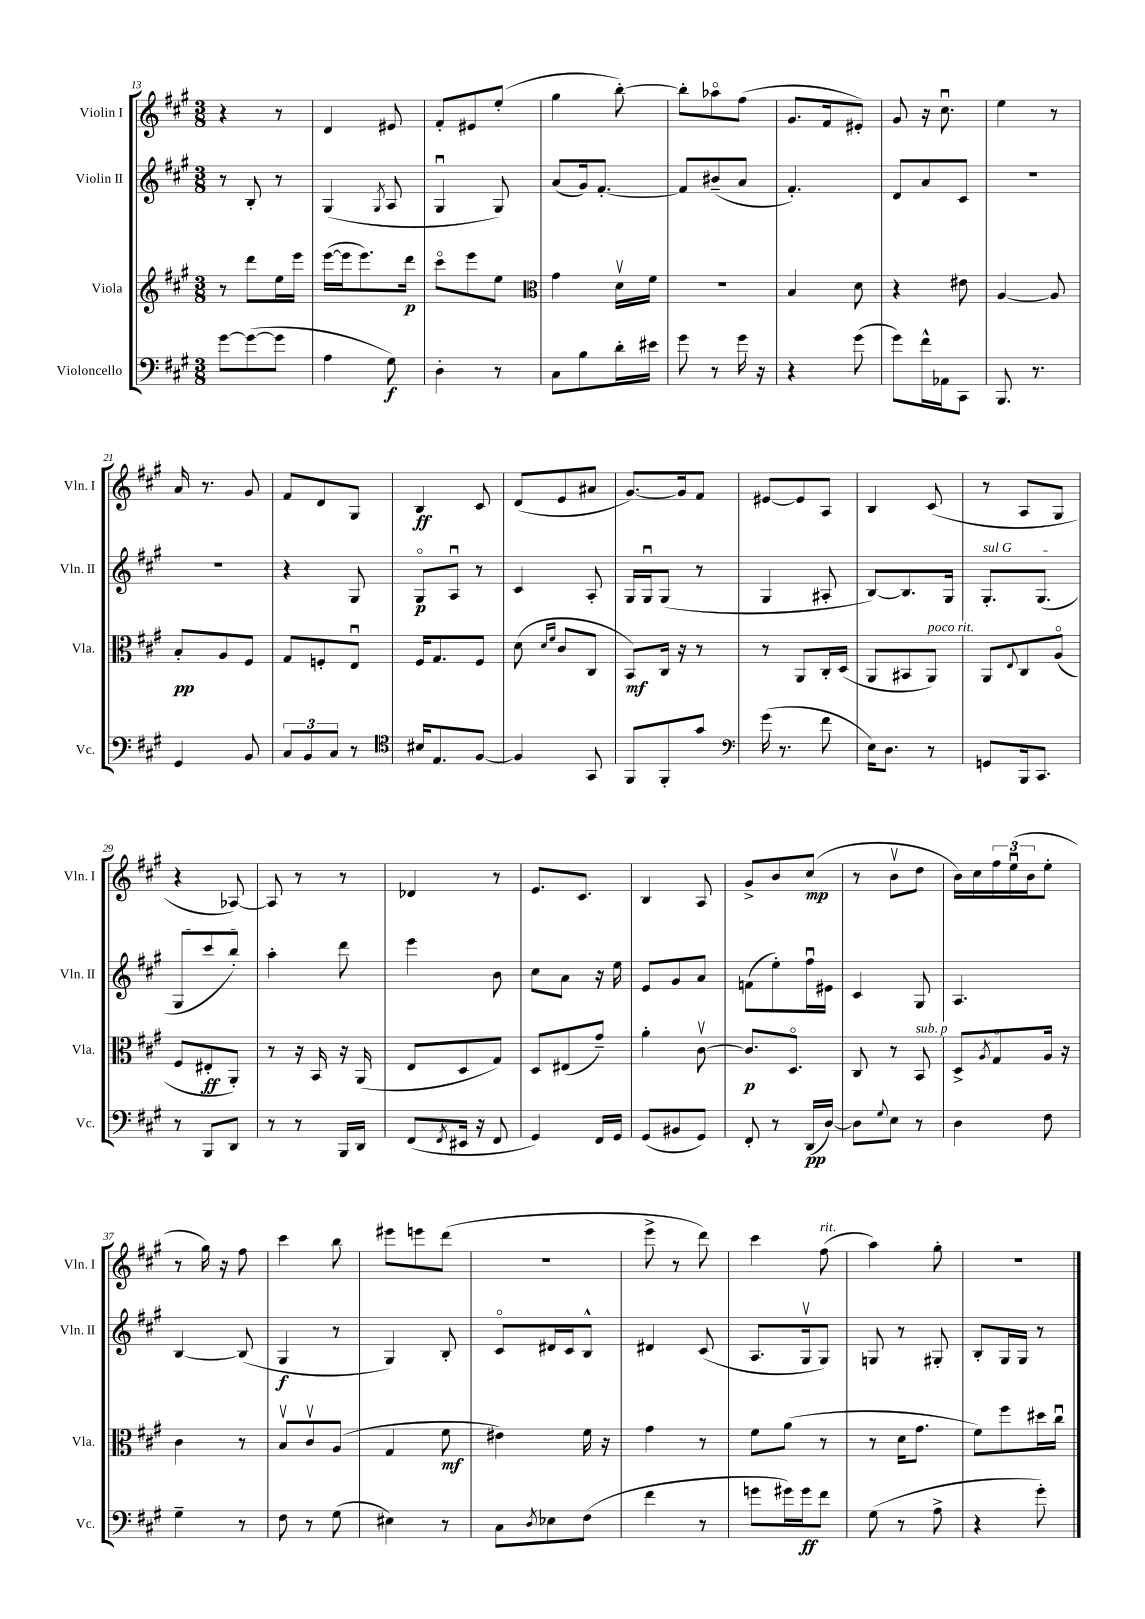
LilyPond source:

<<
\new StaffGroup <<
\new Staff = "s0" \with { instrumentName = "Violin I" shortInstrumentName = "Vln. I" } {
    \clef treble \key a \major \numericTimeSignature \time 3/8
    r4 r8 |
    d'4 eis'8 |
    fis'8-. eis'8 e''8-.( |
    gis''4 b''8~-.) |
    b''8-. aes''8\flageolet fis''8( |
    gis'8. fis'16 eis'8-.) |
    gis'8 r16 cis''8.\downbow |
    e''4 r8 |
    a'16 r8. gis'8 |
    fis'8 d'8 gis8 |
    b4\ff cis'8 |
    d'8( e'8 ais'8 |
    gis'8.~) gis'16 fis'8 |
    eis'8~ eis'8 a8 |
    b4 cis'8( |
    r8 a8 gis8 |
    r4 aes8~) |
    aes8 r8 r8 |
    des'4 r8 |
    e'8. cis'8. |
    b4 a8 |
    gis'8-> b'8 cis''8\mp( |
    r8 b'8\upbow d''8 |
    b'16) cis''16 \tuplet 3/2 { fis''16 e''16\downbow( b'16 } e''8-. |
    r8 gis''16) r16 fis''8 |
    cis'''4 b''8 |
    eis'''8 e'''8 d'''8( |
    R4. |
    e'''8-> r8 d'''8) |
    cis'''4 fis''8^\markup { \italic "rit." }( |
    a''4) gis''8-. |
    R4. \bar "|." |
}
\new Staff = "s1" \with { instrumentName = "Violin II" shortInstrumentName = "Vln. II" } {
    \clef treble \key a \major \numericTimeSignature \time 3/8
    r8 b8-. r8 |
    gis4( \acciaccatura { gis8 } a8 |
    gis4\downbow gis8) |
    a'8( gis'16) fis'8.~-. |
    fis'8 bis'8--( a'8 |
    fis'4.-.) |
    d'8 a'8 cis'8 |
    R4. |
    R4. |
    r4 gis8 |
    gis8\flageolet\p a8\downbow r8 |
    cis'4 a8-. |
    gis16 gis16\downbow gis8( r8 |
    gis4 ais8-. |
    b8~) b8. gis16 |
    \once \override TextSpanner.bound-details.left.text = \markup { \italic "sul G" } gis8.-.\startTextSpan gis8.( |
    gis8 cis'''8 b''8-.\stopTextSpan) |
    a''4-. d'''8 |
    e'''4 b'8 |
    cis''8 a'8 r16 e''16 |
    e'8 gis'8 a'8 |
    f'8( e''8-.) fis''16\downbow eis'16 |
    cis'4 gis8 |
    a4. |
    b4~ b8( |
    gis4\f r8 |
    gis4) b8-. |
    cis'8\flageolet dis'16 cis'16 b8-^ |
    dis'4 cis'8( |
    a8. gis16\upbow gis8) |
    g8 r8 gis8-. |
    b8-. gis16 gis16 r8 \bar "|." |
}
\new Staff = "s2" \with { instrumentName = "Viola" shortInstrumentName = "Vla." } {
    \clef treble \key a \major \numericTimeSignature \time 3/8
    r8 d'''8 e''16 e'''16 |
    e'''16~( e'''16 e'''8.) d'''16\p |
    cis'''8\flageolet e'''8 e''8 |
    \clef alto gis'4 d'16\upbow fis'16 |
    r4. |
    b4 d'8 |
    r4 eis'8 |
    a4~ a8 |
    b8-.\pp a8 fis8 |
    gis8 f8-. e8\downbow |
    fis16 gis8. fis8 |
    d'8( \grace { d'16 fis'16 } cis'8 cis8 |
    b,8\mf) cis16 r16 r8 |
    r8 a,8 cis16-. d16( |
    a,8 bis,8 a,8^\markup { \italic "poco rit." }) |
    a,8 \appoggiatura { e8 } cis8 a8\flageolet( |
    fis8 eis8-.\ff a,8-.) |
    r8 r16 b,16 r16 a,16( |
    e8 d8 gis8) |
    d8 eis8( gis'8--) |
    a'4-. cis'8~\upbow |
    cis'8.\p d8.\flageolet |
    cis8 r8 b,8^\markup { \italic "sub. p" } |
    d8-> \acciaccatura { a8 } gis8\flageolet a16 r16 |
    cis'4 r8 |
    b8\upbow cis'8\upbow a8( |
    gis4 fis'8\mf |
    eis'4) fis'16 r16 |
    gis'4 r8 |
    fis'8 a'8( r8 |
    r8 d'16 gis'8. |
    fis'8) fis''8 dis''16 cis''16\downbow \bar "|." |
}
\new Staff = "s3" \with { instrumentName = "Violoncello" shortInstrumentName = "Vc." } {
    \clef bass \key a \major \numericTimeSignature \time 3/8
    gis'8~ gis'8~( gis'8 |
    a4 gis8\f) |
    d4-. r8 |
    cis8 b8 d'16-. eis'16 |
    gis'8 r8 gis'16 r16 |
    r4 gis'8( |
    gis'8) fis'16-^ aes,16 cis,8 |
    b,,8. r8. |
    gis,4 b,8 |
    \tuplet 3/2 { cis8 b,8 cis8 } r8 |
    \clef tenor bis16 e8. fis8~ |
    fis4 gis,8 |
    fis,8 fis,8-. gis'8 |
    \clef bass gis'16( r8. fis'8 |
    e16) d8. r8 |
    g,8 b,,16 cis,8. |
    r8 b,,8 d,8 |
    r8 r8 b,,16 d,16 |
    fis,8( \acciaccatura { fis,8 } eis,16 r16 fis,8 |
    gis,4) fis,16 gis,16 |
    gis,8( bis,8 gis,8) |
    fis,8-. r8 d,16\pp( d16~) |
    d8 \appoggiatura { gis8 } e8 r8 |
    d4 fis8 |
    gis4-- r8 |
    fis8 r8 gis8( |
    eis4) r8 |
    cis8 \acciaccatura { d8 } ees8 fis8( |
    fis'4 r8 |
    g'8 gis'16) gis'16\ff fis'8 |
    gis8( r8 a8-> |
    r4 gis'8-.) \bar "|." |
}
>>
>>
\layout { \context { \Score currentBarNumber = #13 } }
